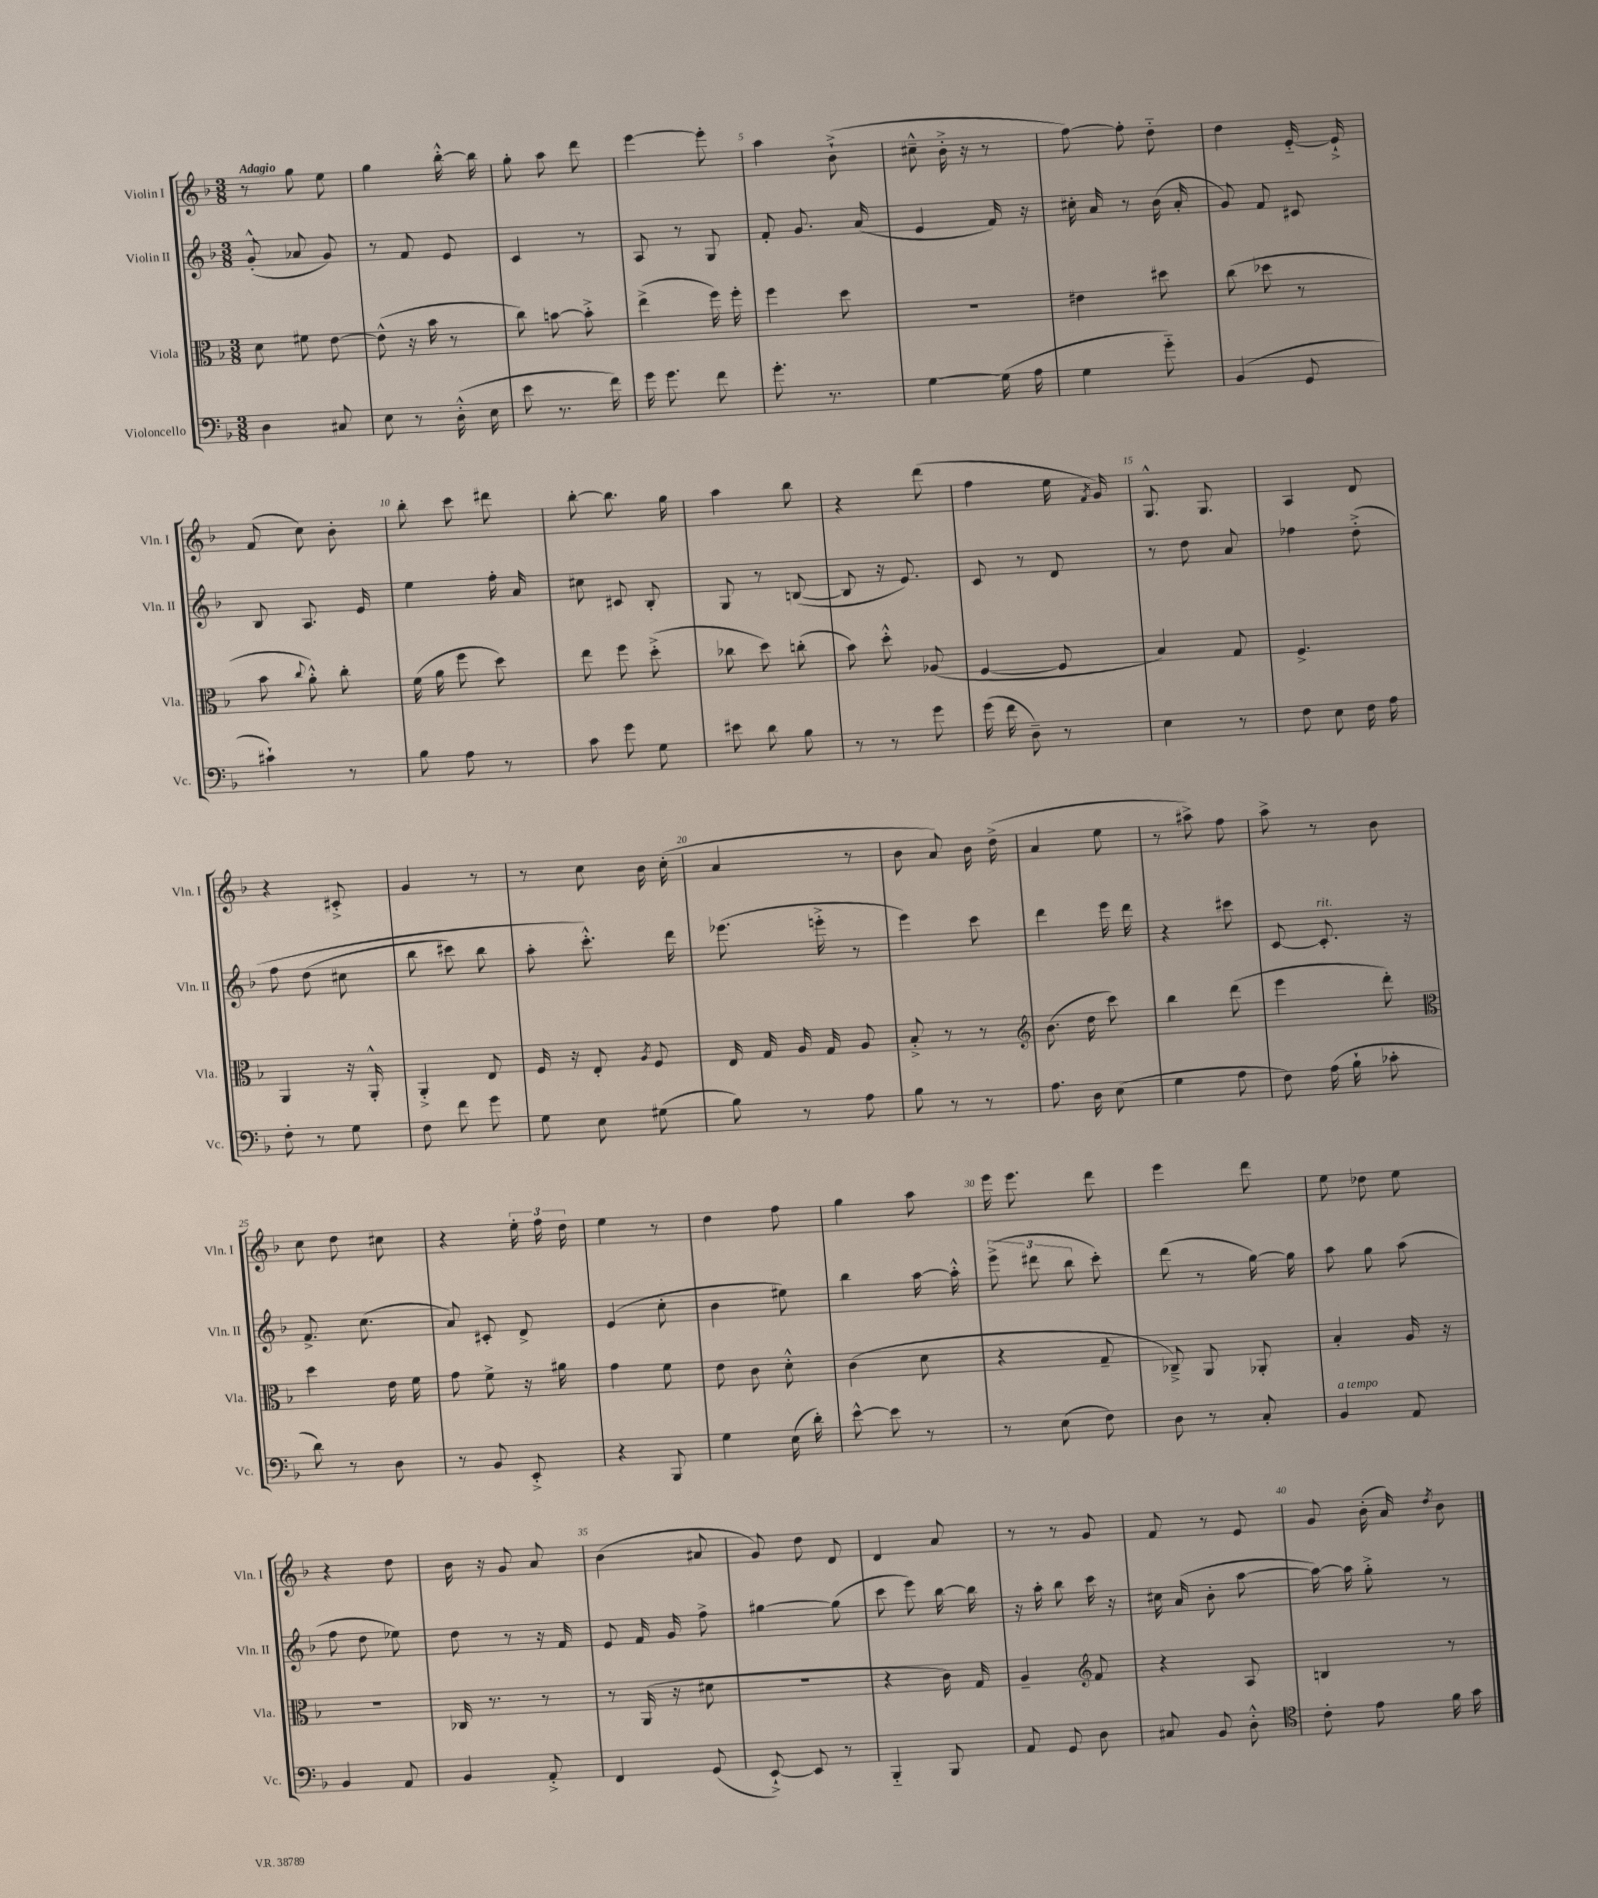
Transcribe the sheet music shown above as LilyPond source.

<<
\new StaffGroup <<
\new Staff = "s0" \with { instrumentName = "Violin I" shortInstrumentName = "Vln. I" } {
    \clef treble \key f \major \numericTimeSignature \time 3/8 \tempo "Adagio"
    \autoBeamOff r8 g''8 e''8 |
    g''4 bes''16~-.-^ bes''16 |
    g''8-. a''8 d'''8 |
    e'''4~ e'''8-. |
    a''4 bes'8-!->( |
    cis''8---^ bes'16-.-> r16 r8 |
    f''8~) f''8-. d''8-_ |
    d''4 e'16~-_ e'16-!-> |
    f'8( c''8) bes'8-. |
    bes''8-. c'''8 dis'''8 |
    bes''8~-. bes''8. g''16 |
    a''4 bes''8 |
    r4 d'''8( |
    f''4 e''16 \acciaccatura { f'8 } g'16) |
    g8.-^ g8. |
    a4 d'8 |
    r4 cis'8-.-> |
    g'4 r8 |
    r8 c''8 bes'16 c''16-.( |
    a'4 r8 |
    bes'8 a'8) bes'16 d''16->( |
    a'4 e''8 |
    r8 ais''8->) f''8 |
    a''8-> r8 bes'8 |
    c''8 d''8 cis''8 |
    r4 \tuplet 3/2 { e''16-. f''16 d''16 } |
    e''4 r8 |
    d''4 f''8 |
    g''4 a''8 |
    e'''16 e'''8. d'''8 |
    e'''4 d'''8 |
    e''8 des''8 e''8 |
    r4 d''8 |
    bes'16 r16 g'8 a'8 |
    bes'4( ais'8 |
    g'8) d''8 d'8 |
    d'4 a'8 |
    r8 r8 g'8 |
    f'8 r8 e'8 |
    g'8 bes'16-.( a'16) \acciaccatura { d''8 } bes'8 \bar "|." |
}
\new Staff = "s1" \with { instrumentName = "Violin II" shortInstrumentName = "Vln. II" } {
    \clef treble \key f \major \numericTimeSignature \time 3/8
    \autoBeamOff g'8-.-^( aes'8 g'8) |
    r8 f'8 e'8 |
    c'4 r8 |
    a8 r8 g8 |
    f'8-. g'8. a'16( |
    e'4 f'16) r16 |
    cis''16-. a'16 r8 bes'16( a'16-. |
    g'8) f'8 cis'8 |
    bes8 a8. e'16 |
    e''4 f''16-. a'16 |
    cis''8 cis'8 bes8-. |
    g8 r8 b8~( |
    b8 r16 e'8.) |
    c'8 r8 d'8 |
    r8 d''8 a'8 |
    fes''4 d''8-.->\( |
    f''8 d''8( cis''8 |
    bes''8 cis'''8) bes''8 |
    a''8-. c'''8.-.-^\) d'''16 |
    ees'''8.( e'''16-.-> r8 |
    e'''4) c'''8 |
    d'''4 e'''16 d'''16 |
    r4 cis'''8 |
    c'8~ c'8.-.^\markup { \italic "rit." } r16 |
    f'8.-> c''8.( |
    a'8) cis'8-. d'8-> |
    e'4( c''8-. |
    bes'4 eis''8) |
    bes''4 a''16~ a''16-.-^ |
    \tuplet 3/2 { e'''8->( dis'''8 bes''8 } c'''8-.) |
    d'''8( r8 g''16~) g''16 |
    a''8 g''8 a''8( |
    f''8 d''8 ees''8) |
    d''8 r8 r16 f'16 |
    e'8 f'16 g'16 f''8-> |
    gis''4~ gis''8( |
    c'''8 e'''8) bes''16~ bes''16 |
    r16 a''16-. bes''8 c'''16 r16 |
    cis''16 a'16( bes'8-. a''8~ |
    a''16~) a''16 g''8-.-> r8 \bar "|." |
}
\new Staff = "s2" \with { instrumentName = "Viola" shortInstrumentName = "Vla." } {
    \clef alto \key f \major \numericTimeSignature \time 3/8
    \autoBeamOff d'8 fis'8 e'8~ |
    e'8-^( r16 bes'16 r8 |
    c''8) b'8~ b'8-.-> |
    e''4->( f''16) f''16-. |
    f''4 d''8 |
    R4. |
    eis'4 dis''8 |
    c''8( des''8 r8 |
    bes'8 \appoggiatura { c''8 } a'8-.-^) c''8-. |
    f'16( a'16 f''8 d''8) |
    e''8 f''8 d''8-.->( |
    ces''8 d''8) c''8-.( |
    bes'8) d''8-.-^ aes8( |
    f4~ f8 |
    bes4) g8 |
    f4.-> |
    a,4 r16 a,16-.-^ |
    a,4-.-> e8 |
    f16 r16 e8-. \acciaccatura { a8 } f8 |
    e16 g16 a16 g16 a8 |
    bes8-.-> r8 r8 |
    \clef treble bes'8.( d''16 c'''8) |
    bes''4 d'''8( |
    e'''4 d'''8-.) |
    \clef alto d''4 e'16 f'16 |
    g'8 f'8-> r16 ais'16 |
    g'4 f'8 |
    e'8 c'8 d'8-.-^ |
    c'4( d'8 |
    r4 g8-- |
    ces8--->) a,8 aes,8-. |
    bes4-. a16 r16 |
    r4. |
    ces16 r8. r8 |
    r8 a,16( r16 dis'8 |
    R4. |
    r4 c'16) g16 |
    a4-- \clef treble f'8 |
    r4 a8 |
    b4 r8 \bar "|." |
}
\new Staff = "s3" \with { instrumentName = "Violoncello" shortInstrumentName = "Vc." } {
    \clef bass \key f \major \numericTimeSignature \time 3/8
    \autoBeamOff d4 cis8 |
    e8 r8 d16-.-^( e16 |
    e'8 r8. f'16) |
    g'16 g'8. f'8 |
    g'8.-. r8. |
    g4~ g16( a16 |
    g4 g'8-_) |
    bes,4( g,8 |
    cis'4-!) r8 |
    bes8 a8 r8 |
    c'8 g'8 g8 |
    eis'8 d'8 bes8 |
    r8 r8 g'8 |
    g'16( f'16 d8--) r8 |
    e4 r8 |
    f8 e8 f16 a16 |
    f8-. r8 g8 |
    f8 f'8 g'8 |
    g8 e8 gis8( |
    bes8) r8 a8 |
    bes8 r8 r8 |
    a8. d16 e8( |
    g4 a8 |
    f8) a16( bes16-! ces'8-. |
    d'8) r8 d8 |
    r8 bes,8 e,8-.-> |
    r4 bes,,8 |
    g4 e16( d'16-.) |
    e'8~-^ e'8 r8 |
    r8 e8( f8) |
    d8 r8 c8-. |
    bes,4^\markup { \italic "a tempo" } a,8 |
    bes,4 a,8 |
    bes,4 a,8-.-> |
    f,4 g,8( |
    e,8~-!->) e,8 r8 |
    bes,,4-_ bes,,8 |
    a,8 g,8 d8 |
    cis8 bes,8 d8-.-^ |
    \clef tenor c'8-. e'8 f'16 g'16 \bar "|." |
}
>>
>>
\layout { \context { \Score \override BarNumber.break-visibility = ##(#f #t #t) barNumberVisibility = #(every-nth-bar-number-visible 5) } }
